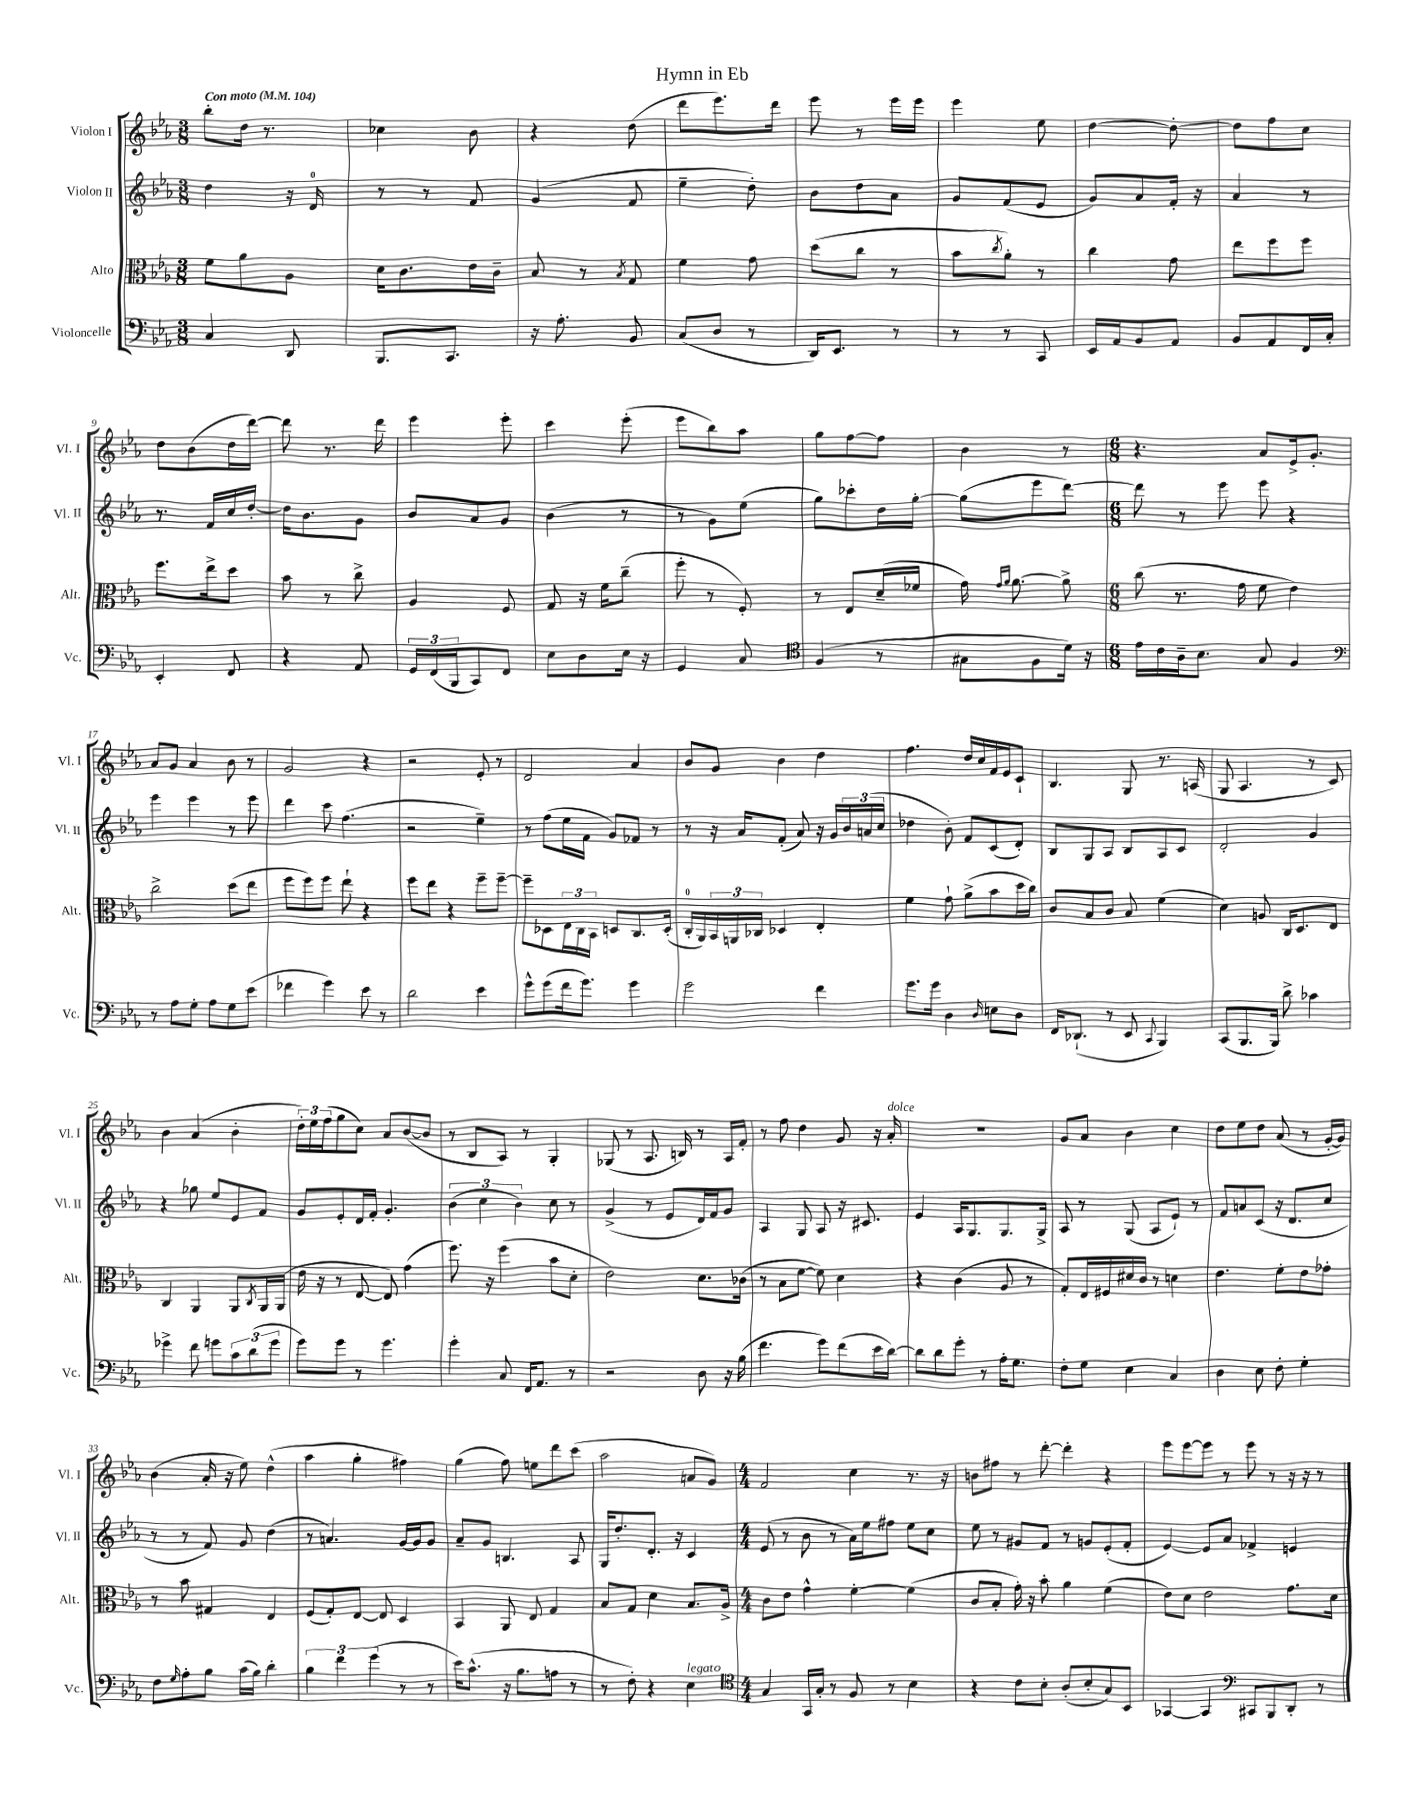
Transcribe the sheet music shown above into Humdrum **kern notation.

**kern	**kern	**kern	**kern
*staff4	*staff3	*staff2	*staff1
*clefF4	*clefC3	*clefG2	*clefG2
*k[b-e-a-]	*k[b-e-a-]	*k[b-e-a-]	*k[b-e-a-]
*M3/8	*M3/8	*M3/8	*M3/8
*MM104	*MM104	*MM104	*MM104
4C/	8f\L	4dd\	8bb-'\L
.	8a-\	.	16dd\Jk
.	.	.	8.r
8DD/	8A-\J	16r	.
.	.	16d/	.
=	=	=	=
8.BBB-/L	16d\LK	8r	4cc-\
.	8.c\	.	.
.	.	8r	.
8.CC/J	.	.	.
.	16e-\L	8f/	8b-\
.	16c~\JJ	.	.
=	=	=	=
16r	8B-/	(4g/	4r
8.A-'\	.	.	.
.	8r	.	.
.	8qB-/	.	.
8BB-/	8G/	8f/	(8dd\
=	=	=	=
(8C/L	4f\	4ee-~\	8ddd\L
8D/J	.	.	8.eee-\)
8r	8g\	8dd'\)	.
.	.	.	16ddd\Jk
=	=	=	=
16DD/LK)	(8dd\L	8b-\L	8eee-\
8.EE-/J	.	.	.
.	8cc\J	8dd\	8r
8r	8r	8a-\J	16eee-\LL
.	.	.	16eee-\JJ
=	=	=	=
8r	8b-\L	8g/L	4eee-\
.	8qcc/	.	.
8r	8a-'\J)	(8f/	.
8CC/	8r	8e-/J	8ee-\
=	=	=	=
16EE-/LL	4cc\	8g/L)	[4dd\
16AA-/J	.	.	.
8BB-/	.	8a-/	.
8AA-/J	8g\	16f'/Jk	8dd'\_
.	.	16r	.
=	=	=	=
8BB-/L	8ee-\L	4a-/	8dd\]L
8AA-/	8ff\	.	8ff\
16FF/L	8ff\J	8r	8cc\J
16C'/JJ	.	.	.
=	=	=	=
4EE-'/	8.ff\L	8.r	8dd\L
.	.	.	(8b-\
.	16ee-^\k	16f/LL	.
8FF/	8dd\J	16cc/	16dd\L
.	.	[16dd'/JJ	[16ddd\JJ)
=	=	=	=
4r	8b-\	16dd\]LK	8ddd\]
.	.	8.b-\	.
.	8r	.	8.r
8AA-/	8cc^\	8g\J	.
.	.	.	16ddd\
=	=	=	=
24GG/LL	4A-/	8b-/L	4eee-\
(24FF/	.	.	.
24BBB-/J	.	.	.
8CC/)	.	8a-/	.
8FF/J	8F/	8g/J	8eee-'\
=	=	=	=
8E-\L	8G/	(4b-\	4ccc\
8D\	16r	.	.
.	16f\LK	.	.
16E-\Jk	(8cc~\J	8r	(8eee-'\
16r	.	.	.
=	=	=	=
4GG/	8ff'\	8r	8eee-\L
.	8r	8g\L)	8bb-\)
8C/	8F'/)	(8ee-\J	8aa-\J
=	=	=	=
*clefC4	*	*	*
(4F/	8r	8gg\L)	8gg\L
.	8E-/L	8ccc-'\	[8ff\
8r	(16d~/L	16dd\L	8ff\]J
.	16f-/JJ	[16gg'\JJ	.
=	=	=	=
8G#\L	16g\)	(8gg\]L	4b-\
.	16qqg/LL	.	.
.	16qqa-/JJ	.	.
.	[8.a-\	.	.
8F\	.	8eee-\	.
16d\Jk)	8a-^\]	[8ddd\J)	8r
16r	.	.	.
=	=	=	=
*M6/8	*M6/8	*M6/8	*M6/8
16e-\LL	(8cc\	8ddd\]	4.r
16c\	.	.	.
16A-~\J	8.r	8r	.
8.B-\J	.	.	.
.	.	8eee-\	.
.	16g\	.	.
8G/	8f\	8eee-\	8a-/L
4F/	4e-\)	4r	16e-^/k
.	.	.	8.g'/J
=	=	=	=
*clefF4	*	*	*
8r	2cc^\	4eee-\	8a-/L
8A-\L	.	.	8g/J
8G'\J	.	4eee-\	4a-/
8A-\L	.	.	.
8G\	(8dd\L	8r	8b-\
(8e-\J	8ee-\J	8eee-\	8r
=	=	=	=
4f-\	8ff\L	4ddd\	2g/
.	8ff\)	.	.
4g\)	8ff\J	8ccc\	.
.	8ee-`\	(4.ff\	.
8e-\	4r	.	4r
8r	.	.	.
=	=	=	=
2d\	8ff\L	2r	2r
.	8ee-\J	.	.
.	4r	.	.
4e-\	8ff~\L	4ee-~\)	8e-'/
.	[8ff~\J	.	8r
=	=	=	=
8g^^\L	8ff~\]L	8r	2d/
(8g\	8D-\	(8ff\L	.
16f\k	24E-\L	16ee-\L	.
.	24C\	.	.
8.g\J)	.	16f\JJ	.
.	24BB-\JJ	.	.
.	8D/L	8g/L)	.
4g\	8.C/	8f-/J	4a-/
.	.	8r	.
.	(16D'/Jk	.	.
=	=	=	=
2g\	16C'/LL	8r	8b-/L
.	16AA-/)	.	.
.	24BB-/	16r	8g/J
.	24AA/	.	.
.	.	16a-/LK	.
.	24C-/JJ	.	.
.	4D-/	(8f'/J	4b-\
.	.	8a-/)	.
4f\	4E-'/	16r	4dd\
.	.	16g/LL	.
.	.	24b-/	.
.	.	(24a/	.
.	.	24cc/JJ	.
=	=	=	=
8.g\L	4f\	4dd-\	4.ff\
16g\Jk	.	.	.
4D\	8g`\	8b-'\)	.
.	(8a-^\L	8f/L	16dd/LL
.	.	.	16cc/
16qqD/	.	.	.
8E\L	8b-\	(8c/	16f/
.	.	.	16e-/J
8D\J	16dd\L	8d'/J)	8c`/J
.	16cc\JJ)	.	.
=	=	=	=
16FF/LK	8c/L	8B-/L	4.B-/
(8.DD-`/J	.	.	.
.	8B-/	8G/	.
8r	8c/J	8A-/J	.
8EE-/	8B-/	8B-/L	8G/
8qqCC/	.	.	.
4BBB-/)	(4f\	8A-/	8.r
.	.	8c/J	.
.	.	.	(16A/
=	=	=	=
(8CC/L	4d\)	2d'/	8G/
8.BBB-/	.	.	4.A-/
.	8A/	.	.
16BBB-/Jk)	.	.	.
8d^\	16C/LK	.	.
.	8.D/	.	.
4c-\	.	4g/	8r
.	8E-/J	.	8c/)
=	=	=	=
4g-^\	4C/	4r	4b-\
8f\	4AA-/	8gg-\	(4a-/
8g\L	.	8ee-/L	.
12c\	8AA-/L	8e-/	4b-'\
(12d\	.	.	.
.	8qC/	.	.
.	16AA-/L	8f/J	.
12g\J	.	.	.
.	(16AA-/JJ	.	.
=	=	=	=
8g\L)	16e-\	8g/L	24dd'\LL)
.	.	.	24ee-\
.	16r	.	.
.	.	.	(24ff\J
8g\J	8r	8e-'/	8gg\
8r	[8E-/	16d/L	8cc\J)
.	.	16f'/JJ	.
4.g\	8E-/])	4.g'/	8a-/L
.	(4g\	.	([8b-/
.	.	.	8b-/]J
=	=	=	=
4g'\	8.ff\)	(6b-\	8r
.	.	.	8B-/L
.	.	6cc\	.
.	16r	.	.
8C/	(4ff\	.	8A-/J)
.	.	6b-\)	.
16FF/LK	.	.	8r
8.AA-/J	.	.	.
.	8b-\L	8cc\	4G'/
8r	8d'\J	8r	.
=	=	=	=
2r	2e-\)	(4g^/	(8G-/
.	.	.	8r
.	.	8r	8.A-/
.	.	8e-/L	.
.	.	.	16B/)
8D\	8.d\L	16d/L)	8r
.	.	16f/J	.
16r	.	8g/J	16A-/LL
(16B-\	(16c-\Jk	.	16f'/JJ
=	=	=	=
4.f\	8r	4A-/	8r
.	8B-\L	.	8ff\
.	[8f\J	8G/	4dd\
8g\L)	8f\])	8A-/	.
(8f\	4d\	16r	8g/
.	.	8.c#/	.
16e-\L	.	.	16r
[16d\JJ)	.	.	16a-'/
=	=	=	=
8d\]L	4r	4e-/	2.r
8d\	.	.	.
8g'\J	(4c\	16A-/LK	.
.	.	8.G/	.
8r	.	.	.
16A-'\LK	8A-/	8.G/	.
8.G\J	.	.	.
.	8r	.	.
.	.	16G^/Jk	.
=	=	=	=
8F'\L	8G'/L)	8A-/	8g/L
8G\J	16E-/L	8r	8a-/J
.	16F#/	.	.
4E-\	16d#/	(8G/	4b-\
.	16c/JJ	.	.
.	8r	8A-/L	.
4C/	4d\	8e-`/J)	4cc\
.	.	8r	.
=	=	=	=
4D\	4.e-\	8f/L	8dd\L
.	.	8a/	8ee-\
8E-\	.	(8c/J	8dd\J
8F'\	8f'\L	16r	(8a-/
.	.	8.d/L	.
4G'\	8e-\	.	8r
.	8g-'\J	8cc/J	[16g'/LL
.	.	.	16g/]JJ)
=	=	=	=
8F\L	8r	8r	(4b-\
16qqG/	.	.	.
8A-'\	8b-\	8r	.
8B-\J	4G#/	8f/)	16a-'/
.	.	.	16r
(16c\LL	.	8g/	8ee-\)
16B-\JJ)	.	.	.
4d'\	4E-/	(4dd\	(4dd^^\
=	=	=	=
6B-\	(8F/L	8r	4aa-\
.	8G'/)	4.a/)	.
6f\	.	.	.
.	[8E-/J	.	4gg'\
(6g\	.	.	.
.	8E-/]	.	.
8r	4D/	[16g/LL	4ff#\)
.	.	16g/]J	.
8r	.	8g/J	.
=	=	=	=
16e-\LK)	4BB-/	8a-~/L	(4gg\
(8.c^^\J	.	.	.
.	.	8g/J	.
16r	8AA-/	4.B/	8ff\)
8.B-\L	.	.	.
.	8E-/	.	8ee\L
8A\J	4G/	.	8ddd\
8r	.	8A-/	(8ccc\J
=	=	=	=
8r	8B-/L	16G/LK	2aa-\
.	.	8.dd'/	.
8F'\)	8G/J	.	.
4r	4d\	8.d'/J	.
.	.	16r	.
4E-\	8.B-/L	4c/	8a/L
.	.	.	8g/J)
.	16A-^/Jk	.	.
=	=	=	=
*clefC4	*	*	*
*M4/4	*M4/4	*M4/4	*M4/4
4G/	8c\L	(8e-/	2f/
.	8e-\J	8r	.
16GG/LL	4g^^\	8b-\	.
16G'/JJ	.	.	.
8r	.	8r	.
8F/	[4f'\	16a-\LL)	4cc\
.	.	16ee-\J	.
8r	.	8ff#\J	.
4B-\	(4f\]	8ee-\L	8.r
.	.	8cc\J	.
.	.	.	16r
=	=	=	=
4r	8c/L	8ee-\	8b\L
.	8B-'/J	8r	8ff#\J
8c\L	16g'\)	8g#/L	8r
.	16r	.	.
8B-'\J	8b-'\	8f/J	[8ddd'\
(8A-'/L	4a-\	8r	4ddd'\]
8B-'/	.	8g/L	.
8G/)	(4f\	(8e-'/	4r
8BB-/J	.	8f'/J	.
=	=	=	=
[4GG-/	8e-\L)	[4e-/)	8eee-\L
.	8d\J	.	[8eee-\
4GG-/]	2e-\	8e-/]L	8eee-\]J
.	.	8a-/J	8r
*clefF4	*	*	*
8CC#/L	.	4f-^/	8eee-\
8BBB-/	.	.	8r
8DD'/J	8.g\L	4e/	16r
.	.	.	16r
8r	.	.	8r
.	16d\Jk	.	.
==	==	==	==
*-	*-	*-	*-
